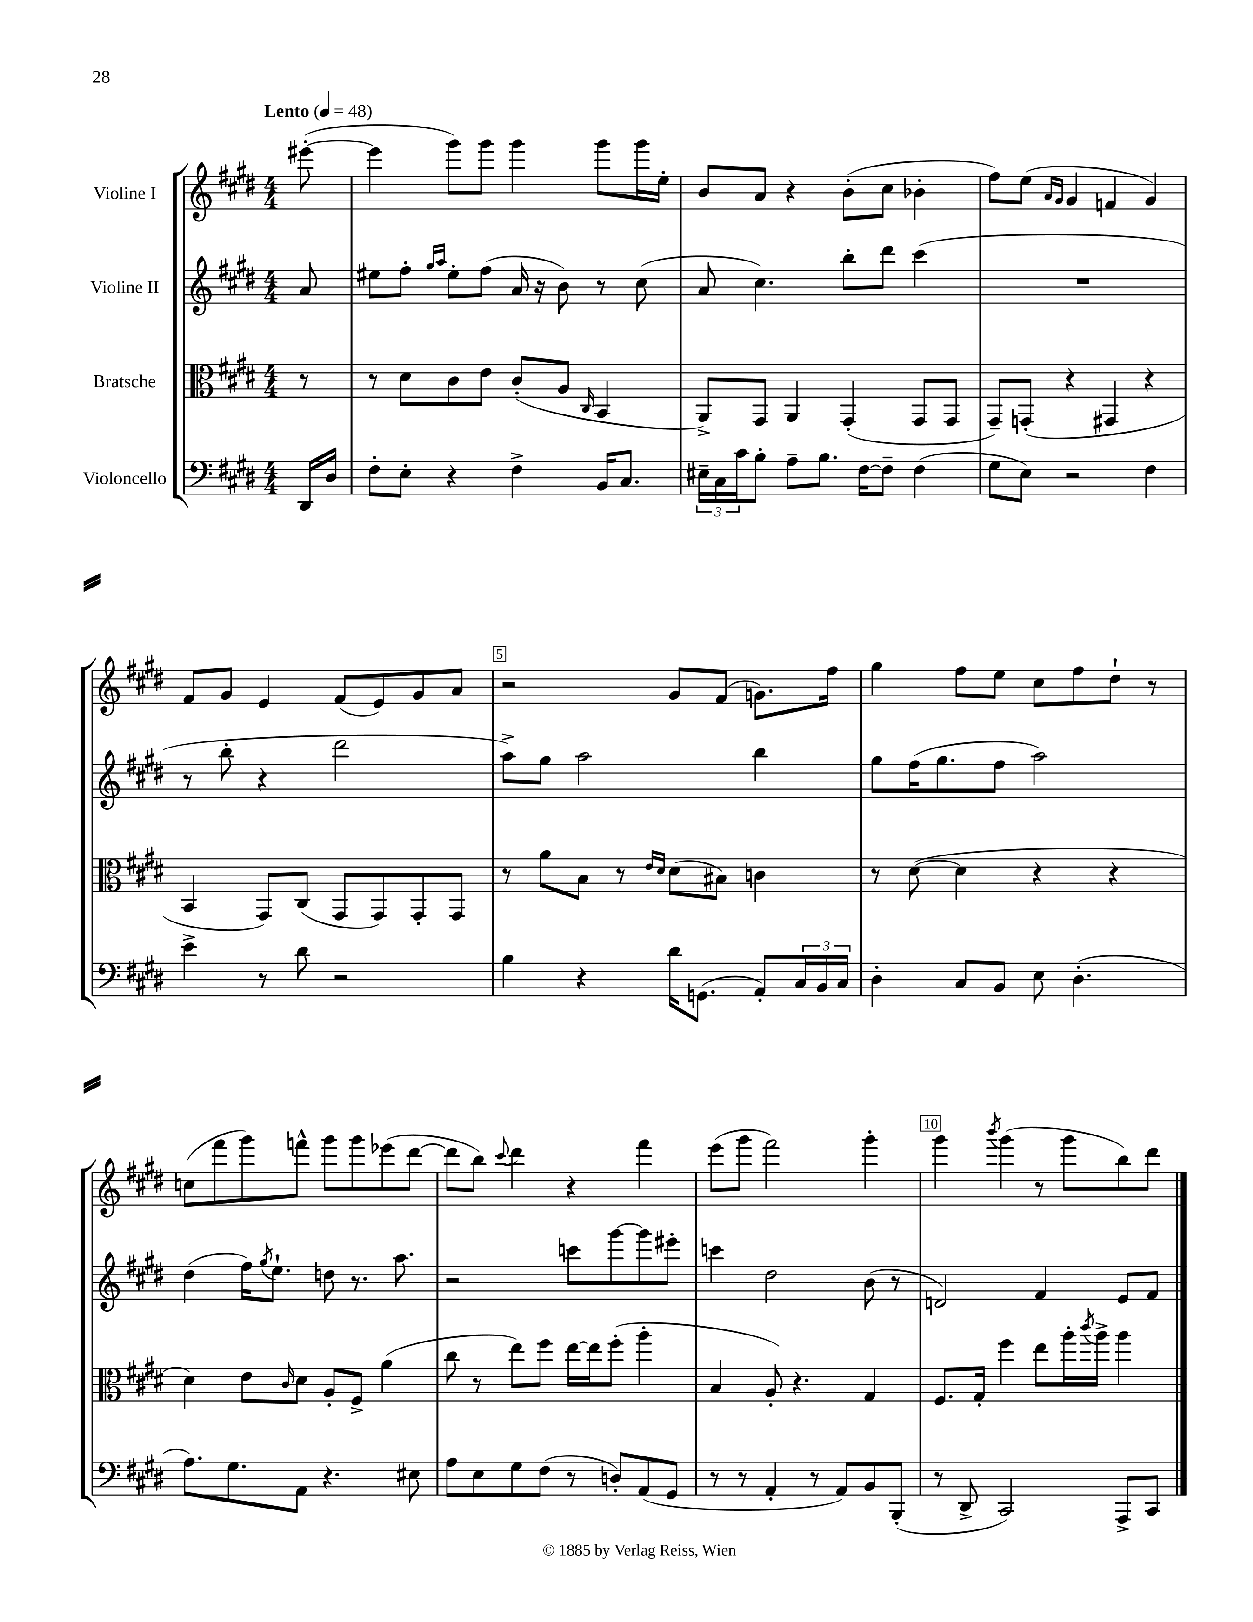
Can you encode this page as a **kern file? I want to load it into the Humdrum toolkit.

**kern	**kern	**kern	**kern
*staff4	*staff3	*staff2	*staff1
*clefF4	*clefC3	*clefG2	*clefG2
*k[f#c#g#d#]	*k[f#c#g#d#]	*k[f#c#g#d#]	*k[f#c#g#d#]
*M4/4	*M4/4	*M4/4	*M4/4
*MM48	*MM48	*MM48	*MM48
16DD#	8r	8a	([8eee#'
16D#	.	.	.
=	=	=	=
8F#'	8r	8ee#	4eee#]
8E'	8d#	8ff#'	.
.	.	16qqgg#	.
.	.	16qqaa	.
4r	8c#	8ee#'	8ggg#)
.	8e	(8ff#	8ggg#
4F#^	(8c#'	16a	4ggg#
.	.	16r	.
.	8A	8b)	.
.	16qqC#	.	.
16BB	4BB	8r	8ggg#
8.C#	.	.	.
.	.	(8cc#	16ggg#
.	.	.	16ee'
=	=	=	=
24E#~	8AA^)	8a	8b
24C#	.	.	.
24c#	.	.	.
8B'	8GG#	4.cc#)	8a
8A~	4AA	.	4r
8.B	.	.	.
.	(4GG#'	8bb'	(8b'
[16F#	.	.	.
8F#~]	.	8ddd#	8cc#
(4F#	8GG#	(4ccc#	4b-'
.	8GG#	.	.
=	=	=	=
8G#	8GG#~)	1r	8ff#)
8E)	(8GG'	.	(8ee
.	.	.	16qqa
.	.	.	16qqg#
2r	4r	.	4g#
.	4GG#	.	4f
4F#	4r	.	4g#)
=	=	=	=
4e^	4BB	8r	8f#
.	.	8bb'	8g#
8r	8GG#)	4r	4e
8d#	(8C#	.	.
2r	8GG#	2ddd#	(8f#
.	8GG#)	.	8e)
.	8GG#'	.	8g#
.	8GG#	.	8a
=	=	=	=
4B	8r	8aa^)	2r
.	8a	8gg#	.
4r	8B	2aa	.
.	8r	.	.
.	16qqe	.	.
.	16qqd#	.	.
16d#	(8d#	.	8g#
(8.GG	.	.	.
.	8B#)	.	(8f#
8AA')	4c	4bb	8.g)
24C#	.	.	.
24BB	.	.	.
.	.	.	16ff#
24C#	.	.	.
=	=	=	=
4D#'	8r	8gg#	4gg#
.	([8d#	(16ff#	.
.	.	8.gg#	.
8C#	4d#]	.	8ff#
8BB	.	8ff#	8ee
8E	4r	2aa)	8cc#
(4.D#'	.	.	8ff#
.	4r	.	8dd#`
.	.	.	8r
=	=	=	=
8.A)	4d#)	(4dd#	(8cc
.	.	.	8fff#
8.G#	.	.	.
.	8e	16ff#)	8ggg#)
.	.	8qgg#	.
.	.	8.ee`	.
.	16qqc#	.	.
8AA	8d#	.	8fff^^
4.r	8A'	8dd	8ggg#
.	8F#^	8.r	8ggg#
.	(4a	.	(8eee-
.	.	8.aa	.
8E#	.	.	[8ddd#
=	=	=	=
8A	8cc#	2r	8ddd#]
8E	8r	.	8bb)
.	.	.	8qqccc#
8G#	8ee)	.	4ddd#
(8F#	8ff#	.	.
8r	[16ee	8ccc	4r
.	16ee]	.	.
8D')	(8ff#'	[8ggg#	.
(8AA	4aa'	8ggg#]	4fff#
8GG#	.	8eee#'	.
=	=	=	=
8r	4B	4ccc	(8eee
8r	.	.	8ggg#
4AA'	8A')	2dd#	2fff#)
.	4.r	.	.
8r	.	.	.
8AA)	.	.	.
8BB	4G#	(8b	4ggg#'
(8BBB'	.	8r	.
=	=	=	=
8r	8.F#	2d)	4ggg#
8DD#^	.	.	.
.	16G#'	.	.
.	.	.	8qbbb
2CC#)	4ff#	.	(4ggg#
.	8ee	4f#	8r
.	16aa'	.	8ggg#
.	8qccc#	.	.
.	16aa^	.	.
8AAA^	4aa	8e	8bb)
8CC#	.	8f#	8ddd#
==	==	==	==
*-	*-	*-	*-
